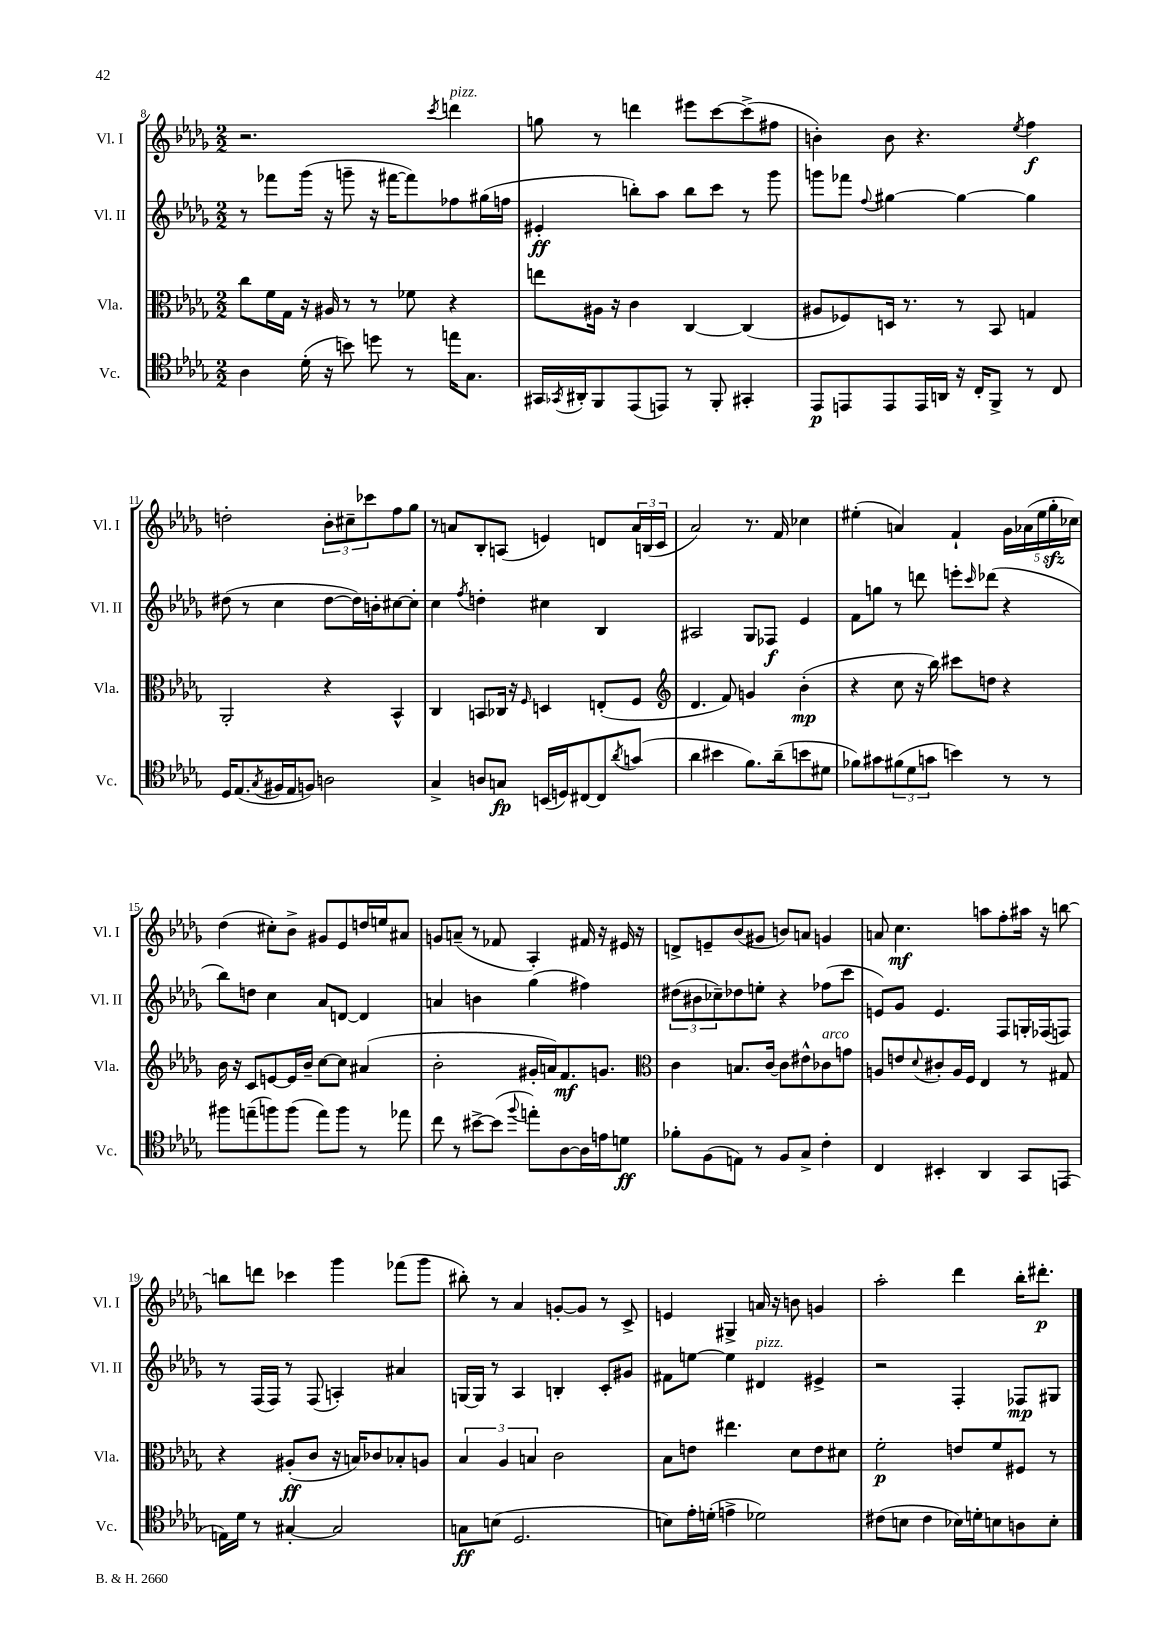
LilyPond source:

<<
\new StaffGroup <<
\new Staff = "s0" \with { instrumentName = "Vl. I" shortInstrumentName = "Vl. I" } {
    \clef treble \key des \major \numericTimeSignature \time 2/2
    r2. \acciaccatura { c'''8 } d'''4^\markup { \italic "pizz." } |
    g''8 r8 d'''4 eis'''8 c'''8~ c'''8->( fis''8 |
    b'4-.) b'8 r4. \acciaccatura { ees''8 } f''4\f |
    d''2-. \tuplet 3/2 { bes'8-. cis''8-- ces'''8 } f''8 ges''8 |
    r8 a'8 bes8-. a8( e'4) d'8 \tuplet 3/2 { a'16 b16( c'16 } |
    aes'2) r8. f'16 ces''4 |
    eis''4-.( a'4) f'4-! \tuplet 5/4 { ges'16 aes'16( eis''16 ges''16-.\sfz ces''16) } |
    des''4( cis''8-.) bes'8-> gis'8 ees'8 d''16 e''16 ais'8 |
    g'8 a'8--( r8 fes'8 aes4-.) fis'16 r16 eis'16 r16 |
    d'8-> e'8-- bes'8( gis'8 b'8) a'8 g'4 |
    a'8 c''4.\mf a''8 f''8-. ais''16 r16 b''8~ |
    b''8 d'''8 ces'''4 ges'''4 fes'''8( ges'''8 |
    bis''8-.) r8 aes'4 g'8~-. g'8 r8 c'8-> |
    e'4 gis4-> a'16 r16 b'8 g'4 |
    aes''2-. des'''4 bes''16-. dis'''8.-.\p \bar "|." |
}
\new Staff = "s1" \with { instrumentName = "Vl. II" shortInstrumentName = "Vl. II" } {
    \clef treble \key des \major \numericTimeSignature \time 2/2
    r8 fes'''8 ges'''16( r16 g'''8-- r16 fis'''16~ fis'''8) fes''8 gis''16( f''16 |
    eis'4-.\ff b''8-.) aes''8 b''8 c'''8 r8 ges'''8 |
    g'''8 fes'''8 \appoggiatura { f''8 } gis''4~ gis''4~ gis''4 |
    dis''8( r8 c''4 dis''8~ dis''16) b'16-. cis''8~ cis''8-. |
    c''4 \acciaccatura { f''8 } d''4-. cis''4 bes4 |
    ais2 ges8 fes8\f ees'4 |
    f'8 g''8 r8 d'''8 e'''8-. \grace { c'''16 } des'''8( r4 |
    bes''8) d''8 c''4 aes'8 d'8~ d'4 |
    a'4 b'4 ges''4( fis''4) |
    \tuplet 3/2 { dis''8( bis'8 ces''8--) } des''8 e''8-. r4 fes''8( c'''8 |
    e'8) ges'8 e'4. f8 g16-. fes16( f8) |
    r8 f16( f16) r8 f8( a4-.) ais'4 |
    g16~ g16 r8 aes4 b4-. c'8-. gis'8 |
    fis'8 e''8~ e''4 dis'4^\markup { \italic "pizz." } eis'4-> |
    r2 f4-. fes8\mp gis8 \bar "|." |
}
\new Staff = "s2" \with { instrumentName = "Vla." shortInstrumentName = "Vla." } {
    \clef alto \key des \major \numericTimeSignature \time 2/2
    c''8 f'16 ges16 r16 ais16 r8 r8 fes'8 r4 |
    e''8 ais16 r16 c'4 c4~ c4( |
    ais8 fes8) d16 r8. r8 bes,8 g4 |
    aes,2-. r4 bes,4-^ |
    c4 b,8 ces16 r16 \grace { f16 } d4 e8-.( f8 |
    \clef treble des'4. f'8) g'4 bes'4-.\mp( |
    r4 c''8 r16 bes''16) cis'''8 d''8 r4 |
    bes'16 r16 c'8 e'8~ e'16 bes'16-- c''8~ c''8 ais'4( |
    bes'2-. gis'16-. a'16) f'8.\mf g'8. |
    \clef alto c'4 b8. c'16~ c'8 eis'8-^ ces'8^\markup { \italic "arco" } g'8 |
    a8 e'8 \appoggiatura { des'8 } cis'8-. a16 f16 ees4 r8 gis8 |
    r4 ais8-.\ff( c'8 r16 b16) ces'8 bes8-. a8 |
    \tuplet 3/2 { bes4 aes4 b4 } c'2 |
    bes8 e'8 eis''4. des'8 e'8 dis'8 |
    f'2-.\p e'8 f'8 fis8 r8 \bar "|." |
}
\new Staff = "s3" \with { instrumentName = "Vc." shortInstrumentName = "Vc." } {
    \clef tenor \key des \major \numericTimeSignature \time 2/2
    aes4 des'16-.( r16 b'8) d''8 r8 e''16 ges8. |
    gis,16 \acciaccatura { ges,8 } ais,16-. f,8 ees,8( e,8) r8 f,8-. gis,4-. |
    ees,8\p e,8 e,8 e,16 a,16 r16 c16-. f,8-> r8 c8 |
    des16 ees8.( \acciaccatura { ges8 } fis16 ees16 f8) a2 |
    ges4-> a8 g8\fp b,16( d16) cis8~ cis8 \acciaccatura { aes'8 } g'8( |
    aes'4 bis'4 f'8.) aes'16--( b'8 dis'8 |
    fes'8) gis'8 \tuplet 3/2 { fis'8( des'8 g'8 } b'4) r8 r8 |
    fis''8 e''8--( f''8) f''8( e''8) f''8 r8 ees''8 |
    c''8 r8 bis'8~-> bis'8( \appoggiatura { f''8 } e''8-.) aes8~ aes16 e'16 d'8\ff |
    fes'8-. f8( e8) r8 f8 ges8-> c'4-. |
    c4 bis,4-. aes,4 ges,8 e,8( |
    e16) des'16 r8 gis4~-. gis2 |
    g8\ff b8( des2. |
    b8) ees'16-. d'16-.( e'4-> des'2) |
    cis'8( b8 cis'4 bes16) d'16-. b8 a8 b8-. \bar "|." |
}
>>
>>
\layout { \context { \Score currentBarNumber = #8 } }
